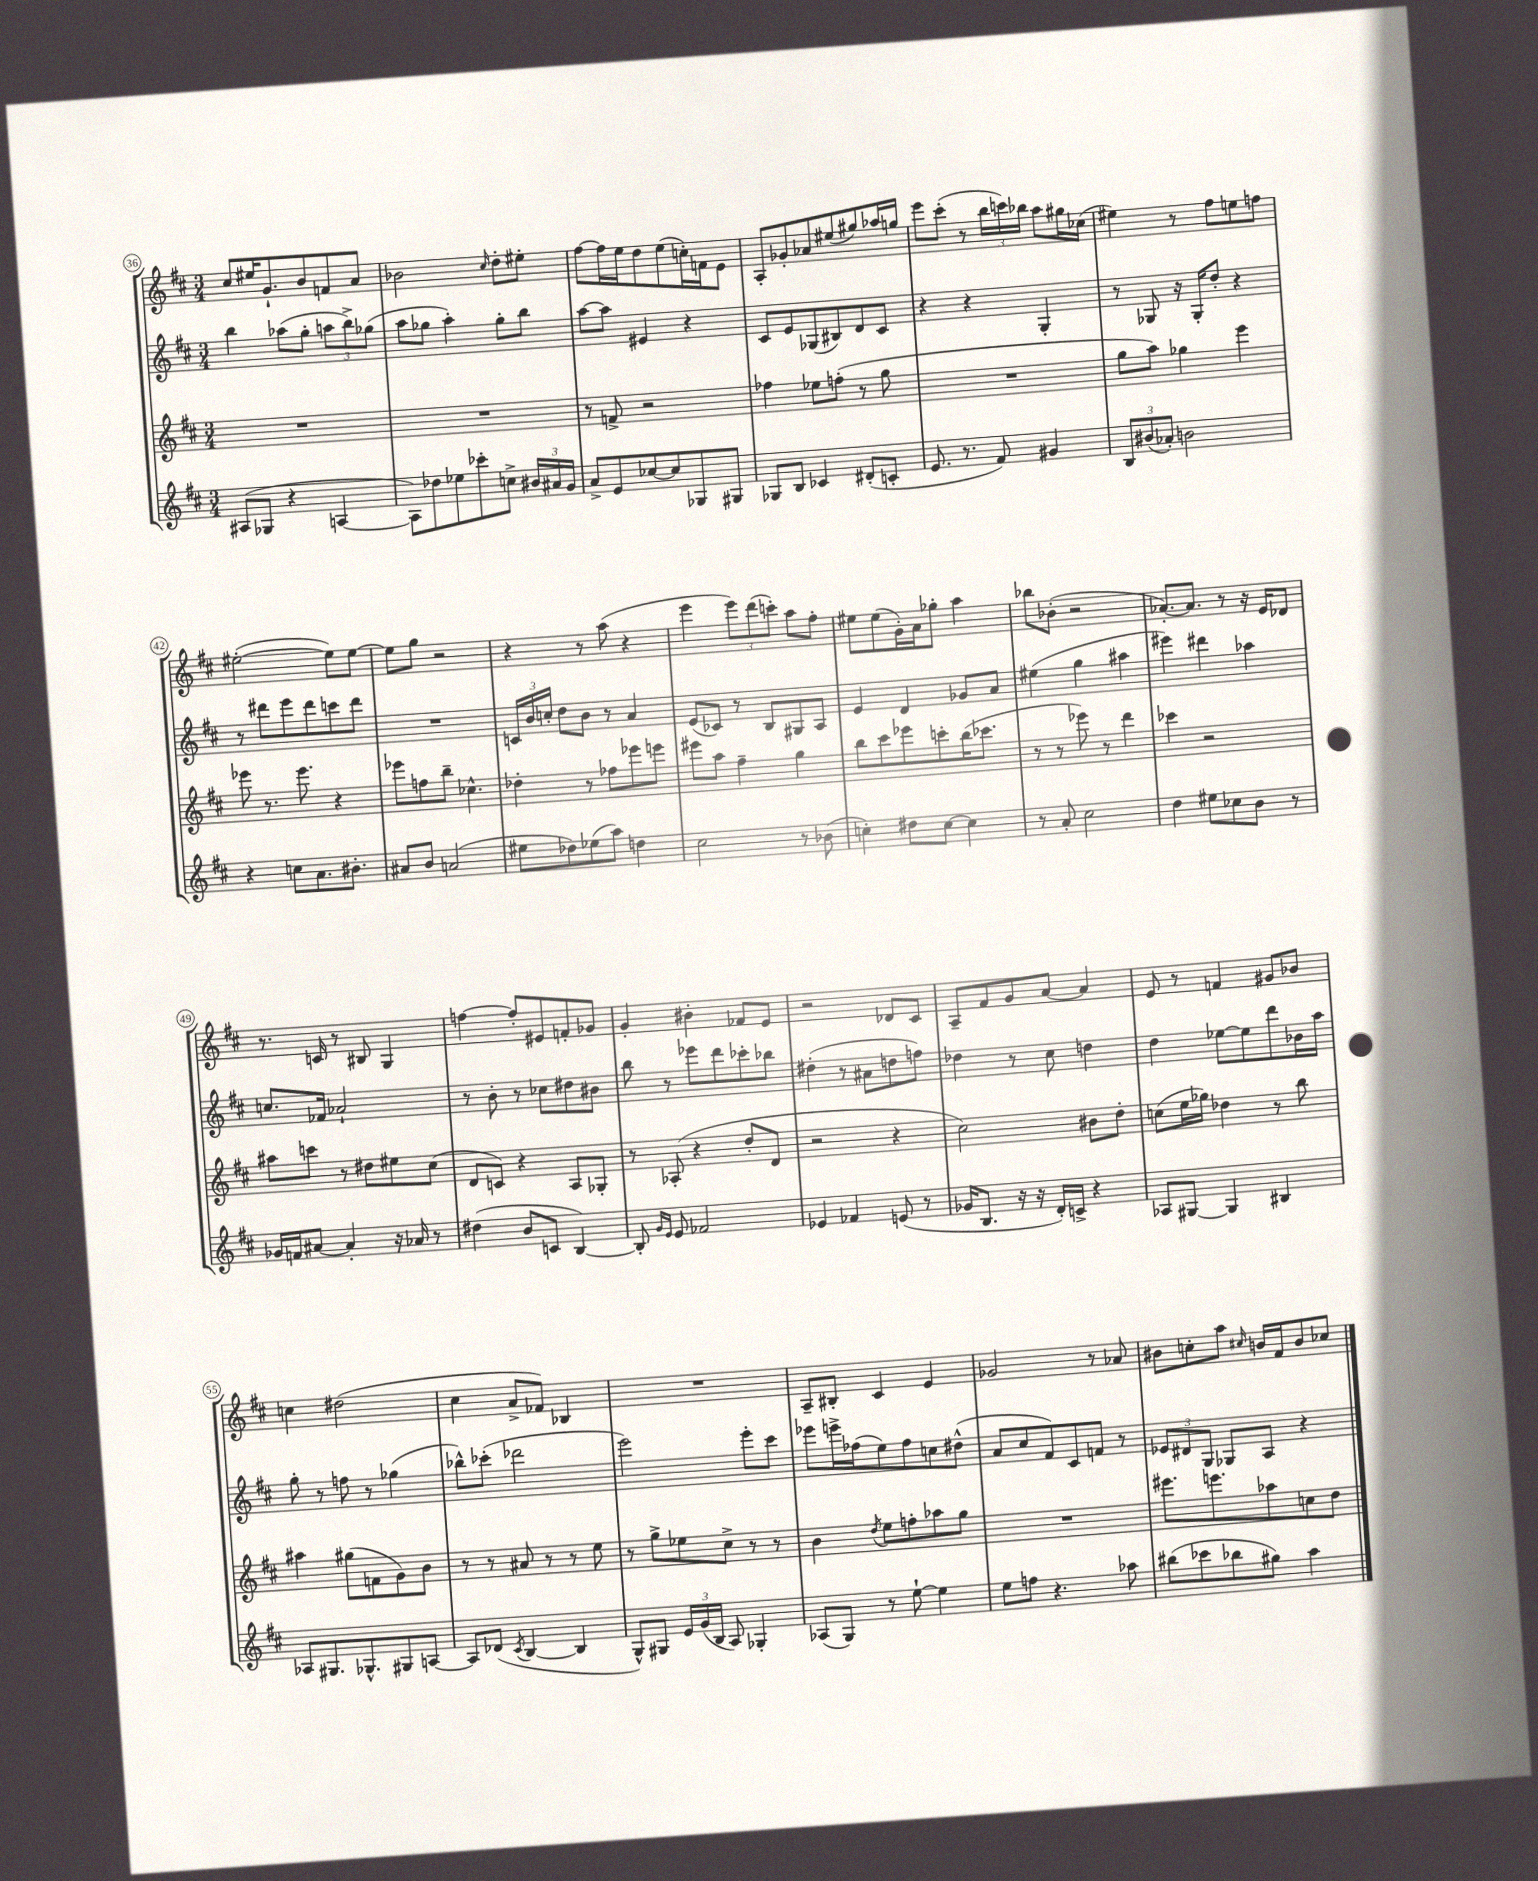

**kern	**kern	**kern	**kern
*staff4	*staff3	*staff2	*staff1
*clefG2	*clefG2	*clefG2	*clefG2
*k[f#c#]	*k[f#c#]	*k[f#c#]	*k[f#c#]
*M3/4	*M3/4	*M3/4	*M3/4
(8A#	2.r	4bb	8cc#
8G-	.	.	16ee#
.	.	.	8.g`
4r	.	(8aa-	.
.	.	8gg'	8b
[4A	.	12aa	8f
.	.	12bb^)	.
.	.	.	8a
.	.	(12gg-	.
=	=	=	=
8A])	2.r	8aa	2b-
8dd-	.	8gg-	.
8ee-	.	4aa')	.
8ccc-'	.	.	.
.	.	.	16qqcc#
8cc^	.	8gg-'	8dd'
24b#	.	8bb	8ee#'
24a#	.	.	.
24g	.	.	.
=	=	=	=
8a^	8r	[8aa	[8ff#
8e	8f^	8aa]	16ff#]
.	.	.	16ee
[8cc-	2r	4e#	8dd
8cc-]	.	.	(8ee
8G-	.	4r	16cc')
.	.	.	16f
8G#	.	.	8e
=	=	=	=
8G-	4ff-	8c#	8A'
8B	.	8e	8g-'
4c-	8ee-	(8G-	8a-
.	(8ff'	8B#)	(8ee#
(8d#'	8r	8d	8gg#)
8c'	8gg	8c#	16aa-
.	.	.	16gg
=	=	=	=
8.e	2.r	4r	8eee
.	.	.	(8ccc#'
8.r	.	.	.
.	.	4r	8r
8f#)	.	.	24bb
.	.	.	24ccc)
.	.	.	24bb-
4g#	.	4G'	8aa
.	.	.	16gg#
.	.	.	(16cc-
=	=	=	=
12B	8gg	8r	4ee#)
(12b#	.	.	.
.	8aa)	8G-	.
12a-')	.	.	.
2b	4gg-	16r	8r
.	.	16G-'	.
.	.	8dd'	8ff#
.	4eee	4r	8ee
.	.	.	8ff
=	=	=	=
4r	8eee-	8r	([2ee#'
.	8.r	8ddd#	.
8cc	.	8eee	.
.	8.eee-	.	.
8.a	.	8ddd#	.
.	4r	8ccc	8ee#])
8.b#'	.	.	.
.	.	8ddd#	[8ee#
=	=	=	=
8a#	8eee-	2.r	8ee#]
8b	8ff	.	8gg
(2a	8bb~	.	2r
.	4.cc-^^	.	.
=	=	=	=
8ee#	4dd-'	24c	4r
.	.	24b	.
.	.	24cc'	.
8dd-)	.	8dd	.
(8ee-	8r	8b	8r
8aa)	8ff-	8r	(8aa
4dd	8eee-	4a	4r
.	8eee	.	.
=	=	=	=
2cc#	8eee#	(8e	4eee
.	8aa	8c-)	.
.	4ff#~	8r	12eee)
.	.	.	(12ddd
.	.	8B	.
.	.	.	12ccc')
8r	4gg	8G#	8aa
(8b-	.	8A	8ff#'
=	=	=	=
4cc')	8bb	4e	8ee#
.	8ccc#	.	(8ee#
8dd#	8eee-	4d	16g')
.	.	.	16a
[8cc	8ccc'	.	8gg-'
4cc]	(16bb	8g-	4aa
.	8.ccc-	.	.
.	.	8a	.
=	=	=	=
8r	8r	(4ee#	8bb-
8a'	8r	.	(8b-'
2cc#	8eee-)	4gg	2r
.	8r	.	.
.	4ddd	4aa#	.
=	=	=	=
4dd	4ccc-	4eee#)	[8.a-')
.	.	.	8.a-]
8ee#	2r	4ddd#	.
8cc-	.	.	8r
8b	.	4aa-	16r
.	.	.	16e
8r	.	.	8d-
=	=	=	=
16g-	8aa#	8.cc	8.r
16f	.	.	.
[8a#	8ccc	.	.
.	.	16f-	16c
4a#']	8r	2a-`	8r
.	8dd#	.	8B#
16r	8ee#	.	4G
16a-	.	.	.
8r	(8cc#	.	.
=	=	=	=
(4dd#	8d	8r	[4ff
.	8c)	8b'	.
8b	4r	8r	8ff']
8c	.	8cc-	8e#
[4B)	8A	8dd#	8f'
.	8G-'	8b#	8g-
=	=	=	=
8B']	8r	8bb	4g'
16qqg	.	.	.
16qqe	.	.	.
8e	(8A-'	8r	.
2f-	4r	8eee-	4b#'
.	.	8ddd	.
.	8dd'	8ccc-'	8f-
.	8d	8bb-	8e
=	=	=	=
4e-	2r	(4dd#'	2r
4f-	.	8r	.
.	.	8a#	.
(8e	4r	8dd	8d-
8r	.	8ff)	8c#
=	=	=	=
16g-	2cc#)	4dd-	8A~
8.B	.	.	.
.	.	.	8f#
16r	.	8r	8g
16r	.	.	.
16d')	.	8cc#	[8a
16c^	.	.	.
4r	8b#	4dd	4a]
.	8dd'	.	.
=	=	=	=
8A-	(8cc	4dd	8e
[8G#	16ee	.	8r
.	16gg-)	.	.
4G#]	4dd-	[8ee-	4f
.	.	8ee-]	.
4B#	8r	8ddd	8g#
.	8bb	16b-	8b-
.	.	16aa	.
=	=	=	=
8A-	4aa#	8gg'	4cc
8.G#	.	8r	.
.	(8gg#	8ff	(2dd#
8.G-^^	.	.	.
.	8f	8r	.
8G#	8g)	(4gg-	.
[8A	8b	.	.
=	=	=	=
8A]	8r	8bb-^^)	4cc#
(8d-	8r	(8ccc-'	.
8qc#	.	.	.
[4B	8a#	2ddd-	8a^
.	8r	.	8f-)
4B]	8r	.	4B-
.	8ee	.	.
=	=	=	=
8G^^)	8r	2eee)	2.r
8G#	8gg^	.	.
24e	8ee-	.	.
(24g	.	.	.
24B	.	.	.
8A)	8cc#^	.	.
4G-'	8r	8eee'	.
.	8r	8ccc#	.
=	=	=	=
(8A-	4b	8eee-	8A~
8G)	.	16eee^	8B#'
.	.	(16ff-	.
.	8qdd	.	.
8r	8ee	8ee)	4c#
[8ee`	8ff'	8ff-	.
4ee]	8aa-	8cc	4e
.	8gg	(8dd#^^	.
=	=	=	=
8ee	2.r	8a	2g-
8ff	.	8cc#	.
4.r	.	8f#)	.
.	.	8c#	.
.	.	8f	8r
8aa-	.	8r	8a-
=	=	=	=
(8bb#	8.eee#	12e-	8b#
.	.	12d#	.
8ccc-	.	.	8cc'
.	.	12G	.
.	8.eee	.	.
8bb-	.	8G-	8aa
.	.	.	16qqcc#
8gg#)	8aa-	8A	16b
.	.	.	16f#
4aa	8cc	4r	8b
.	8dd	.	8cc-
==	==	==	==
*-	*-	*-	*-
